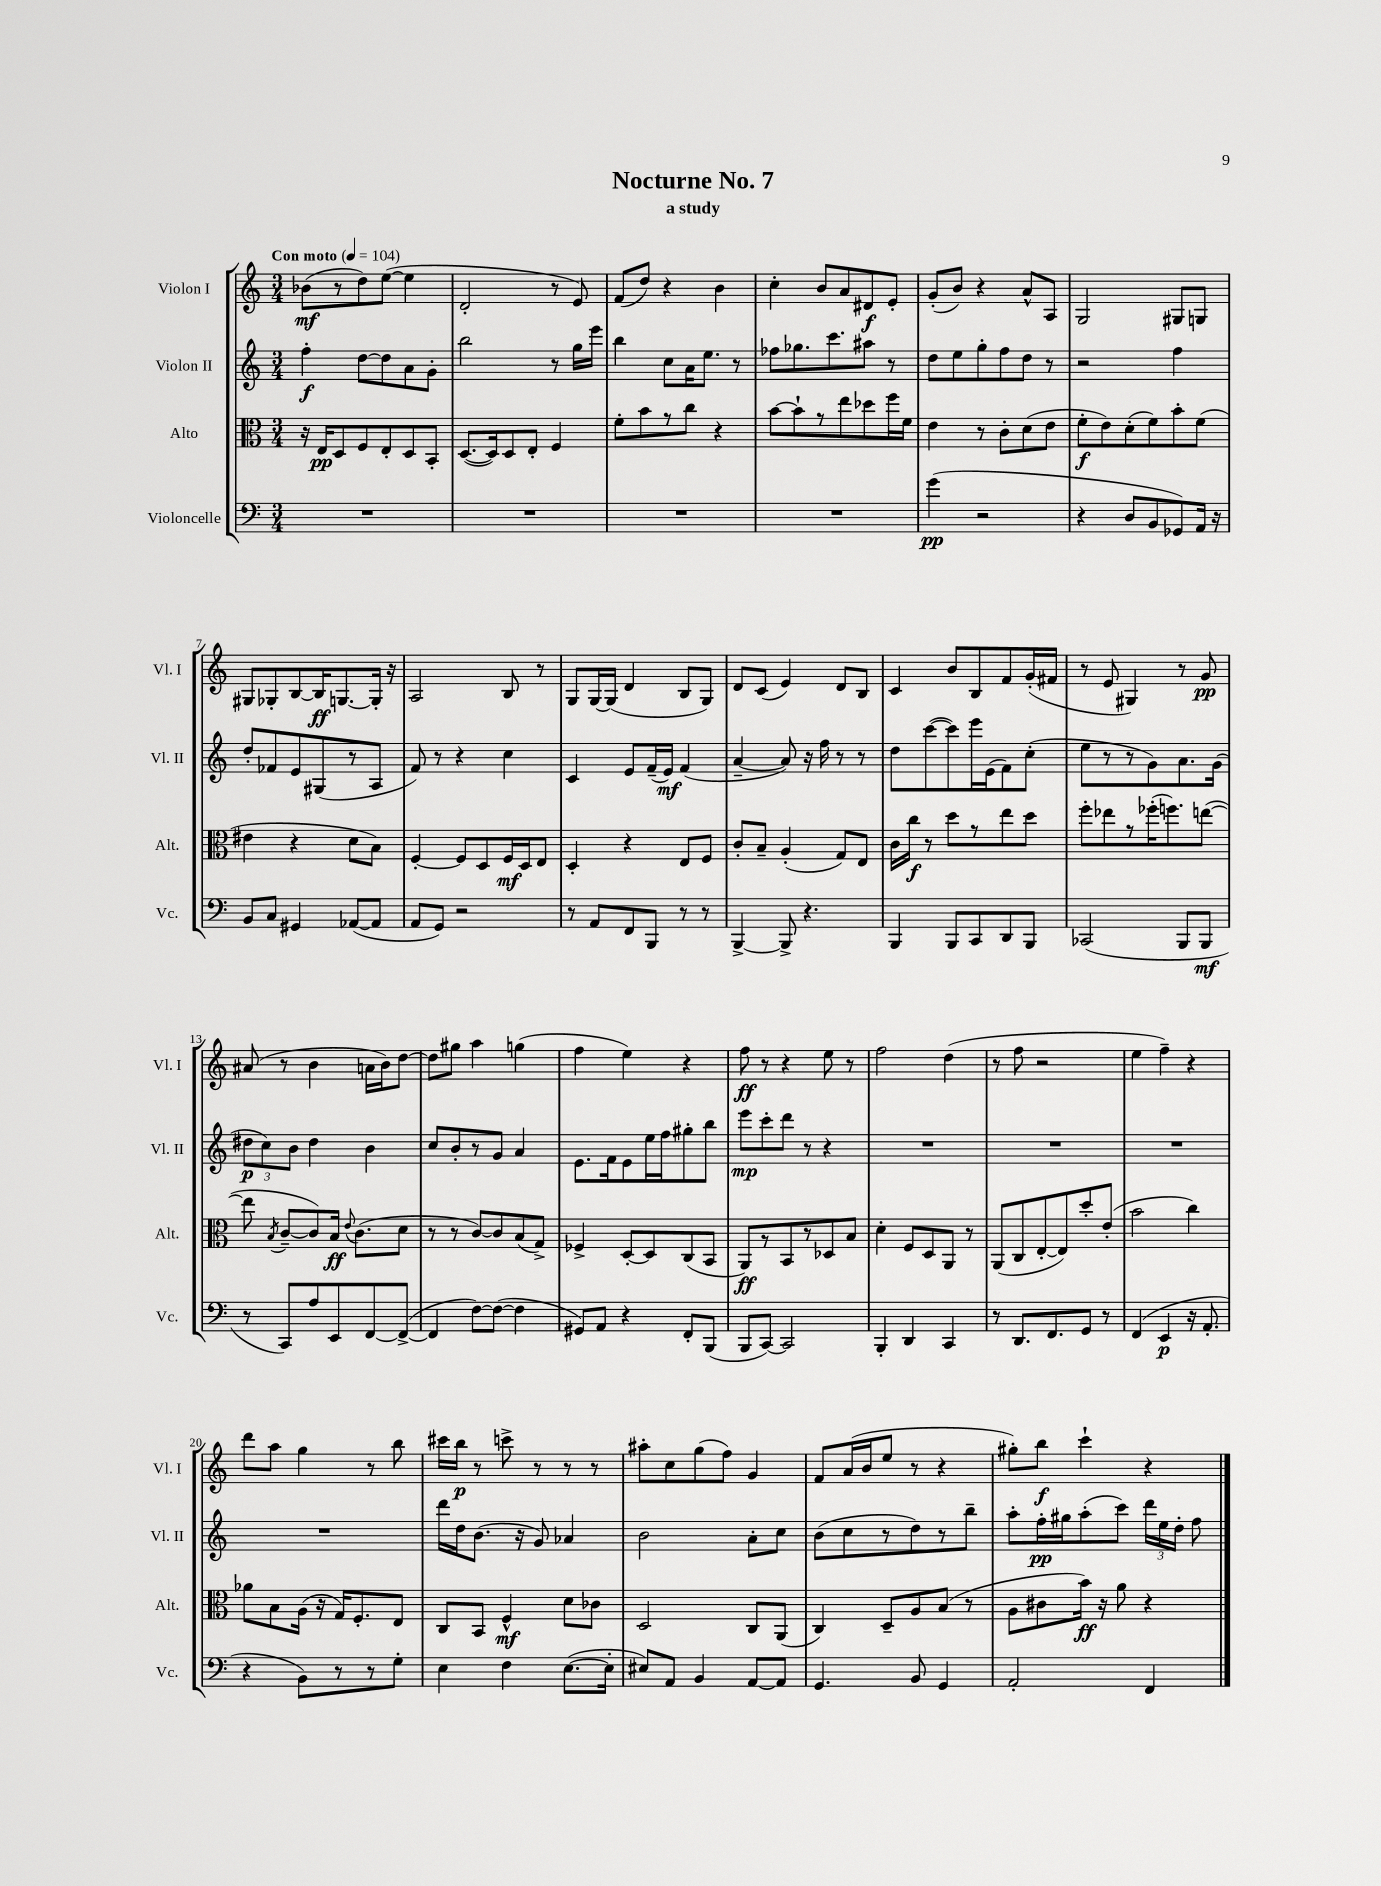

**kern	**dynam	**kern	**dynam	**kern	**dynam	**kern	**dynam
*part4	*part4	*part3	*part3	*part2	*part2	*part1	*part1
*staff4	*staff4	*staff3	*staff3	*staff2	*staff2	*staff1	*staff1
*I"Violoncelle	*	*I"Alto	*	*I"Violon II	*	*I"Violon I	*
*I'Vc.	*	*I'Alt.	*	*I'Vl. II	*	*I'Vl. I	*
*clefF4	*	*clefC3	*	*clefG2	*	*clefG2	*
*k[]	*	*k[]	*	*k[]	*	*k[]	*
*M3/4	*	*M3/4	*	*M3/4	*	*M3/4	*
*MM104	*	*MM104	*	*MM104	*	*MM104	*
=1	=1	=1	=1	=1	=1	=1	=1
!	!	!	!	!	!	!LO:TX:a:B:t=Con moto	!
2.r	.	16r	.	4ff'\	f	(8b-X\L	mf
.	.	16E/KL	pp	.	.	.	.
.	.	8D/	.	.	.	8r	.
.	.	8F/	.	[8dd\L	.	8dd\)	.
.	.	8E'/	.	8dd\]	.	([8ee\J	.
.	.	8D/	.	8a\	.	4ee\]	.
.	.	8BB'/J	.	8g'\J	.	.	.
=2	=2	=2	=2	=2	=2	=2	=2
2.r	.	([8.D/L	.	2bb\	.	2d'/	.
.	.	16D/k])	.	.	.	.	.
.	.	8D/	.	.	.	.	.
.	.	8E'/J	.	.	.	.	.
.	.	4F/	.	8r	.	8r	.
.	.	.	.	16gg\LL	.	8e/)	.
.	.	.	.	16eee\JJ	.	.	.
=3	=3	=3	=3	=3	=3	=3	=3
2.r	.	8f'\L	.	4bb\	.	(8f/L	.
.	.	8b\	.	.	.	8dd/J)	.
.	.	8r	.	8cc\L	.	4r	.
.	.	8cc\J	.	16a\K	.	.	.
.	.	.	.	8.ee\J	.	.	.
.	.	4r	.	.	.	4b\	.
.	.	.	.	8r	.	.	.
=4	=4	=4	=4	=4	=4	=4	=4
2.r	.	[8b\L	.	8ff-X\L	.	4cc'\	.
.	.	8b`\]	.	8.gg-X\	.	.	.
.	.	8r	.	.	.	8b/L	.
.	.	.	.	8.ccc\	.	.	.
.	.	8ee\	.	.	.	8a/	.
.	.	8dd-X\	.	8aa#X\J	.	8d#X/	f
.	.	16ff\L	.	8r	.	8e'/J	.
.	.	16f\JJ	.	.	.	.	.
=5	=5	=5	=5	=5	=5	=5	=5
(4g\	pp	4e\	.	8dd\L	.	(8g'/L	.
.	.	.	.	8ee\	.	8b/J)	.
2r	.	8r	.	8gg'\	.	4r	.
.	.	8c'\L	.	8ff\	.	.	.
.	.	(8d\	.	8dd\J	.	8a^^/L	.
.	.	8e\J	.	8r	.	8A/J	.
=6	=6	=6	=6	=6	=6	=6	=6
4r	.	8f'\L	f	2r	.	2G/	.
.	.	8e\)	.	.	.	.	.
8D/L	.	(8d'\	.	.	.	.	.
8BB/	.	8f\)	.	.	.	.	.
8GG-X/)	.	8b'\	.	4ff\	.	8G#X/L	.
16AA/Jk	.	(8f\J	.	.	.	8Gn/J	.
16r	.	.	.	.	.	.	.
!!LO:LB:g=z
=7	=7	=7	=7	=7	=7	=7	=7
8BB/L	.	4e#X\	.	8dd'/L	.	8G#X/L	.
8C/J	.	.	.	8f-X/	.	8G-X'/	.
4GG#X/	.	4r	.	8e/	.	[8B/	.
.	.	.	.	(8G#X/	.	16B/K]	ff
.	.	.	.	.	.	[8.Gn/	.
([8AA-X/L	.	8d\L	.	8r	.	.	.
8AA-/J]	.	8B\J)	.	8A/J	.	16G'/Jk]	.
.	.	.	.	.	.	16r	.
=8	=8	=8	=8	=8	=8	=8	=8
8AA/L	.	[4F'/	.	8f/)	.	2A/	.
8GG/J)	.	.	.	8r	.	.	.
2r	.	8F/L]	.	4r	.	.	.
.	.	8D/	.	.	.	.	.
.	.	16F/L	mf	4cc\	.	8B/	.
.	.	16D/J	.	.	.	.	.
.	.	8E/J	.	.	.	8r	.
=9	=9	=9	=9	=9	=9	=9	=9
8r	.	4D'/	.	4c/	.	8G/L	.
8AA/L	.	.	.	.	.	[16G/L	.
.	.	.	.	.	.	(16G/JJ]	.
8FF/	.	4r	.	8e/L	.	4d/	.
8BBB/J	.	.	.	(16f~/L	.	.	.
.	.	.	.	16e/JJ)	mf	.	.
8r	.	8E/L	.	(4f/	.	8B/L	.
8r	.	8F/J	.	.	.	8G/J)	.
=10	=10	=10	=10	=10	=10	=10	=10
[4BBB^/	.	8c'/L	.	[4a~/	.	8d/L	.
.	.	8B~/J	.	.	.	(8c/J	.
8BBB^/]	.	(4A'/	.	8a/])	.	4e/)	.
4.r	.	.	.	16r	.	.	.
.	.	.	.	16ff\	.	.	.
.	.	8G/L)	.	8r	.	8d/L	.
.	.	8E/J	.	8r	.	8B/J	.
=11	=11	=11	=11	=11	=11	=11	=11
4BBB/	.	16c\LL	.	8dd\L	.	4c/	.
.	.	16cc\JJ	f	.	.	.	.
.	.	8r	.	([8ccc\	.	.	.
8BBB/L	.	8dd\L	.	8ccc\])	.	8b/L	.
8CC/	.	8r	.	16eee\L	.	8B/	.
.	.	.	.	(16e\J	.	.	.
8DD/	.	8ee\	.	8f\)	.	8f/	.
8BBB/J	.	8dd\J	.	(8cc'\J	.	(16g'/L	.
.	.	.	.	.	.	16f#X/JJ	.
=12	=12	=12	=12	=12	=12	=12	=12
(2CC-X/	.	8ff'\L	.	8ee\L	.	8r	.
.	.	8ee-X\	.	8r	.	8e/	.
.	.	8r	.	8r	.	4G#X/)	.
.	.	(16ff-X'\K	.	8g\)	.	.	.
.	.	8.ffn\)	.	.	.	.	.
8BBB/L	.	.	.	8.a\	.	8r	.
8BBB/J	mf	([8een\J	.	.	.	8g/	pp
.	.	.	.	(16g\Jk	.	.	.
!!LO:LB:g=z
=13	=13	=13	=13	=13	=13	=13	=13
8r	.	8ee\]	.	12dd#X\L	p	(8a#X/	.
.	.	.	.	12cc\)	.	.	.
.	.	8qB/	.	.	.	.	.
8CC/L)	.	[8c~/L	.	.	.	8r	.
.	.	.	.	12b\J	.	.	.
8A/	.	8c/])	.	4dd#\	.	4b\	.
8EE/	.	16B/Jk	ff	.	.	.	.
.	.	8qqe/	.	.	.	.	.
.	.	(8.c\L	.	.	.	.	.
[8FF/	.	.	.	4b\	.	16an\LL	.
.	.	.	.	.	.	16b\J)	.
(8FF^/J_	.	8d\J	.	.	.	[8dd\J	.
=14	=14	=14	=14	=14	=14	=14	=14
4FF/]	.	8r	.	8cc/L	.	8dd\L]	.
.	.	8r	.	8b'/	.	8gg#X\J	.
[8F\L)	.	[8c/L)	.	8r	.	4aa\	.
(8F\J_	.	8c/]	.	8g/J	.	.	.
4F\]	.	(8B/	.	4a/	.	(4ggn\	.
.	.	8G^/J)	.	.	.	.	.
=15	=15	=15	=15	=15	=15	=15	=15
8GG#X/L)	.	4F-X^/	.	8.e\L	.	4ff\	.
8AA/J	.	.	.	.	.	.	.
.	.	.	.	16f\k	.	.	.
4r	.	[8D'/L	.	8e\	.	4ee\)	.
.	.	8D/]	.	16ee\L	.	.	.
.	.	.	.	16ff\J	.	.	.
8FF'/L	.	(8C/	.	8gg#X'\	.	4r	.
(8BBB/J	.	8BB/J	.	8bb\J	.	.	.
=16	=16	=16	=16	=16	=16	=16	=16
8BBB/L	.	8AA/L)	ff	8eee\L	mp	8ff\	ff
[8CC/J)	.	8r	.	8ccc'\	.	8r	.
2CC/]	.	8BB/	.	8ddd\J	.	4r	.
.	.	8r	.	8r	.	.	.
.	.	8D-X/	.	4r	.	8ee\	.
.	.	8B/J	.	.	.	8r	.
=17	=17	=17	=17	=17	=17	=17	=17
4BBB'/	.	4d'\	.	2.r	.	2ff\	.
4DD/	.	8F/L	.	.	.	.	.
.	.	8D/	.	.	.	.	.
4CC/	.	8AA/J	.	.	.	(4dd\	.
.	.	8r	.	.	.	.	.
=18	=18	=18	=18	=18	=18	=18	=18
8r	.	(8AA/L	.	2.r	.	8r	.
8.DD/L	.	8C/	.	.	.	8ff\	.
.	.	[8E'/	.	.	.	2r	.
8.FF/	.	.	.	.	.	.	.
.	.	8E/])	.	.	.	.	.
8GG/J	.	8dd'/	.	.	.	.	.
8r	.	(8e'/J	.	.	.	.	.
=19	=19	=19	=19	=19	=19	=19	=19
(4FF/	.	2b\	.	2.r	.	4ee\	.
4EE/	p	.	.	.	.	4ff~\)	.
16r	.	4cc\)	.	.	.	4r	.
8.AA'/	.	.	.	.	.	.	.
!!LO:LB:g=z
=20	=20	=20	=20	=20	=20	=20	=20
4r	.	8a-X\L	.	2.r	.	8ddd\L	.
.	.	8B\	.	.	.	8aa\J	.
8BB\L)	.	(16A\Jk	.	.	.	4gg\	.
.	.	16r	.	.	.	.	.
8r	.	16G/KL)	.	.	.	.	.
.	.	8.F'/	.	.	.	.	.
8r	.	.	.	.	.	8r	.
8G'\J	.	8E/J	.	.	.	8bb\	.
=21	=21	=21	=21	=21	=21	=21	=21
4E\	.	8C/L	.	16ddd\LL	.	16ccc#X\LL	.
.	.	.	.	16dd\J	.	16bb\JJ	p
.	.	8BB/J	.	(8.b\J	.	8r	.
4F\	.	4F^^/	mf	.	.	8cccn^\	.
.	.	.	.	16r	.	.	.
.	.	.	.	8g/)	.	8r	.
([8.E\L	.	8d\L	.	4a-X/	.	8r	.
.	.	8c-X\J	.	.	.	8r	.
16E'\Jk]	.	.	.	.	.	.	.
=22	=22	=22	=22	=22	=22	=22	=22
8E#X/L)	.	2D/	.	2b\	.	8aa#X'\L	.
8AA/J	.	.	.	.	.	8cc\	.
4BB/	.	.	.	.	.	(8gg\	.
.	.	.	.	.	.	8ff\J)	.
[8AA/L	.	8C/L	.	8a'\L	.	4g/	.
8AA/J]	.	(8AA/J	.	8cc\J	.	.	.
=23	=23	=23	=23	=23	=23	=23	=23
4.GG/	.	4C/)	.	(8b\L	.	8f/L	.
.	.	.	.	8cc\	.	(16a/L	.
.	.	.	.	.	.	16b/J	.
.	.	8D~/L	.	8r	.	8ee/J	.
8BB/	.	8A/	.	8dd\)	.	8r	.
4GG/	.	(8B/J	.	8r	.	4r	.
.	.	8r	.	8bb~\J	.	.	.
=24	=24	=24	=24	=24	=24	=24	=24
2AA'/	.	8A\L	.	8aa'\L	.	8gg#X'\L)	.
.	.	8c#X\	.	16ff'\L	pp	8bb\J	f
.	.	.	.	16gg#X\J	.	.	.
.	.	16b\Jk)	ff	(8aa'\	.	4ccc`\	.
.	.	16r	.	.	.	.	.
.	.	8a\	.	8ccc\J)	.	.	.
4FF/	.	4r	.	24ddd\LL	.	4r	.
.	.	.	.	24ee\	.	.	.
.	.	.	.	24dd'\JJ	.	.	.
.	.	.	.	8ff\	.	.	.
==	==	==	==	==	==	==	==
*-	*-	*-	*-	*-	*-	*-	*-
